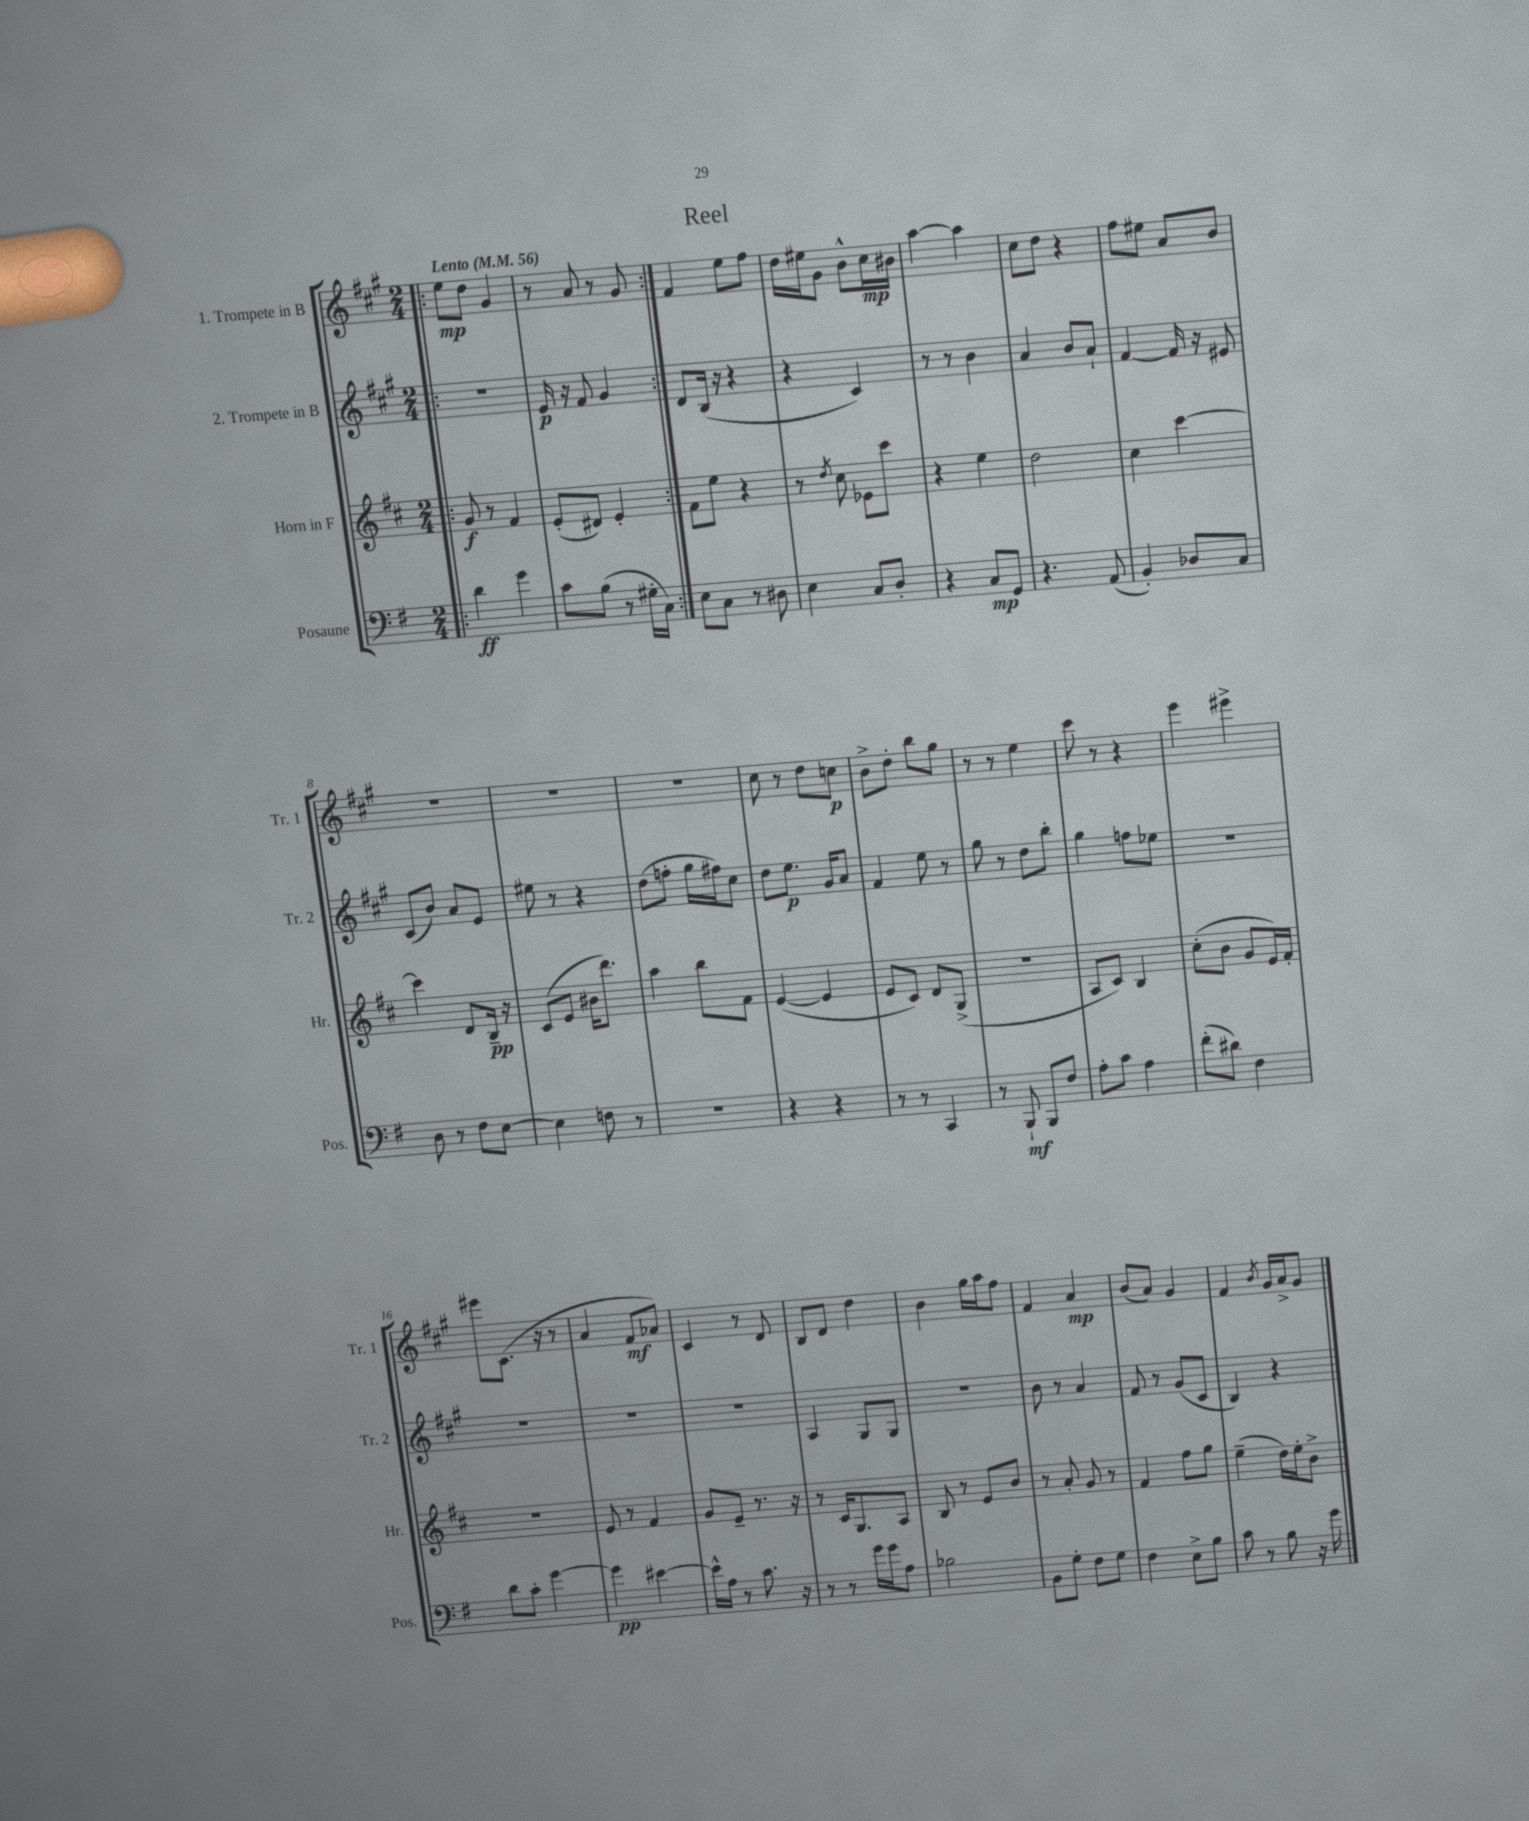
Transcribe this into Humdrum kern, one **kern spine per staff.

**kern	**kern	**kern	**kern
*staff4	*staff3	*staff2	*staff1
*clefF4	*clefG2	*clefG2	*clefG2
*k[f#]	*k[f#c#]	*k[f#c#g#]	*k[f#c#g#]
*M2/4	*M2/4	*M2/4	*M2/4
*MM56	*MM56	*MM56	*MM56
=!|:	=!|:	=!|:	=!|:
4d\	8g/	2r	8ee\L
.	8r	.	8dd\J
4g\	4f#/	.	4g#/
=	=	=	=
8c\L	(8e'/L	16e/	8r
.	.	16r	.
(8B\J	8d#/J)	8f#/	8a/
8r	4e'/	4g#/	8r
16G#'\LL	.	.	8g#/
16C\JJ)	.	.	.
=:|!	=:|!	=:|!	=:|!
8E\L	8f#\L	8d/L	4f#/
8C\J	8ee\J	(16B/Jk	.
.	.	16r	.
8r	4r	4r	8ee\L
8D#\	.	.	8ff#\J
=	=	=	=
4E\	8r	4r	16dd\LL
.	.	.	16ee#\J
.	8qdd/	.	.
.	8cc#\	.	8g#\J
8C/L	8e-\L	4c#/)	8b^^\L
8D'/J	8ccc#\J	.	16cc#\L
.	.	.	16b#\JJ
=	=	=	=
4r	4r	8r	[4aa\
.	.	8r	.
8C/L	4ee\	4b\	4aa\]
8GG/J	.	.	.
=	=	=	=
4.r	2dd\	4a/	8cc#\L
.	.	.	8dd\J
.	.	8b/L	4r
(8AA/	.	8a`/J	.
=	=	=	=
4BB'/)	4cc#\	[4f#/	8ff#\L
.	.	.	8ee#\J
8D-/L	[4ccc#\	16f#/]	8a/L
.	.	16r	.
8C/J	.	8e#/	8b/J
=	=	=	=
8D\	4ccc#\]	(8c#/L	2r
8r	.	8b/J)	.
8F#\L	8d/L	8a/L	.
[8E\J	16B~/Jk	8e/J	.
.	16r	.	.
=	=	=	=
4E\]	(8c#/L	8ee#\	2r
.	8e/J	8r	.
8F\	16b#\LK	4r	.
.	8.ddd\J)	.	.
8r	.	.	.
=	=	=	=
2r	4aa\	(8dd\L	2r
.	.	8ff'\J	.
.	8bb\L	16gg#\LL	.
.	.	16ff#\J)	.
.	8f#\J	8cc#\J	.
=	=	=	=
4r	([4e/	8dd\L	8cc#\
.	.	8.ee\J	8r
4r	4e/]	.	8dd\L
.	.	16g#/LK	.
.	.	8a/J	8cc\J
=	=	=	=
8r	8e/L	4f#/	8b^\L
8r	8c#/J)	.	8dd'\J
4CC/	8d/L	8ee\	8bb\L
.	(8G^/J	8r	8gg#\J
=	=	=	=
8r	2r	8gg#\	8r
8BBB`/	.	8r	8r
8BBB/L	.	8dd\L	4ee\
8F#/J	.	8bb'\J	.
=	=	=	=
8A'\L	8A/L	4gg#\	8ccc#\
8c\J	8c#/J)	.	8r
4A\	4B/	8ff\L	4r
.	.	8ee-\J	.
=	=	=	=
(8f#'\L	(8cc#'\L	2r	4eee\
8d#\J)	8b\J	.	.
4F#\	8g/L	.	4eee#^\
.	16e/L)	.	.
.	16f#'/JJ	.	.
=	=	=	=
8d\L	2r	2r	8eee#\L
8c'\J	.	.	(8.c#\J
[4g\	.	.	.
.	.	.	16r
.	.	.	8r
=	=	=	=
4g\]	8e/	2r	4a/
.	8r	.	.
[4e#\	4f#/	.	8f#/L
.	.	.	8a-/J)
=	=	=	=
16e#^^\]LL	8g/L	2r	4c#/
16A\JJ	.	.	.
8r	8e~/J	.	.
8.c\	8.r	.	8r
.	.	.	8d/
16r	16r	.	.
=	=	=	=
8r	8r	4A/	8B/L
8r	16c#/LK	.	8d/J
.	8.G/	.	.
16g\LL	.	8G#/L	4dd\
16g\J	.	.	.
8A\J	8A/J	8G#/J	.
=	=	=	=
2B-\	8B/	2r	4b\
.	8r	.	.
.	8e/L	.	16gg#\LL
.	.	.	16aa\J
.	8b/J	.	8ff#\J
=	=	=	=
8BB\L	8r	8b\	4f#/
8G'\J	8a'/	8r	.
8F#\L	8g/	4a/	4a/
8G\J	8r	.	.
=	=	=	=
4F#\	4f#/	8f#/	(8b/L
.	.	8r	8a/J)
8E^\L	8ff#\L	(8g#/L	4g#/
8B\J	8gg\J	8c#/J	.
=	=	=	=
8c\	(4ee~\	4B/)	4f#/
8r	.	.	.
.	.	.	8qb/
8B\	16dd\LL)	4r	16g#/LL
.	16ee'\J	.	16a^/J
16r	8b^\J	.	8g#/J
16g\	.	.	.
==	==	==	==
*-	*-	*-	*-
